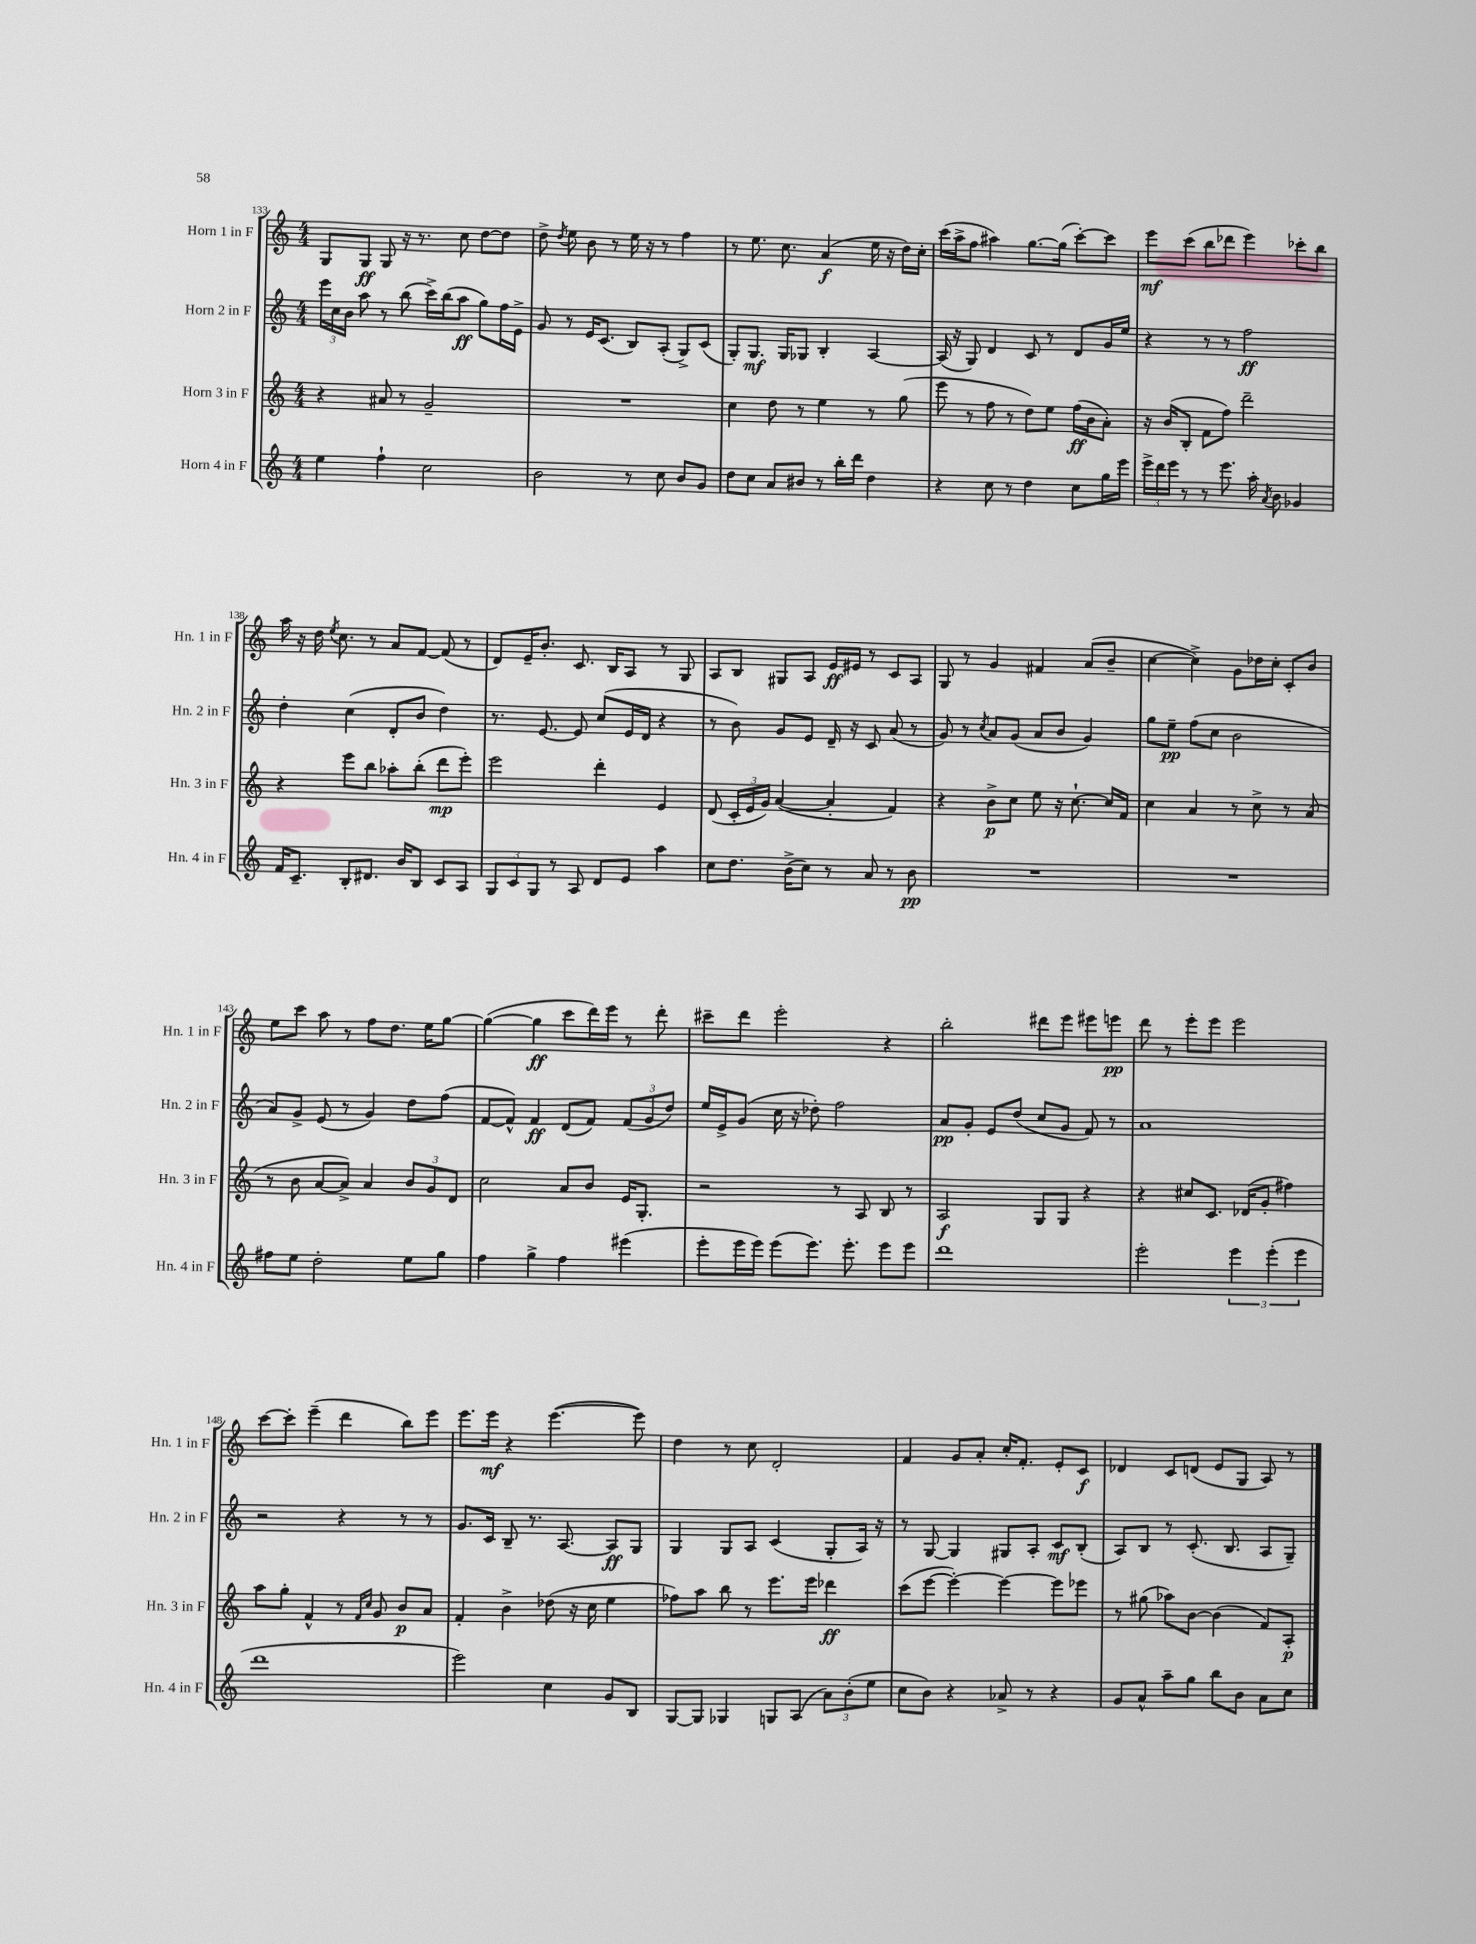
<<
\new StaffGroup <<
\new Staff = "s0" \with { instrumentName = "Horn 1 in F" shortInstrumentName = "Hn. 1 in F" } {
    \clef treble \key c \major \numericTimeSignature \time 4/4
    \autoBeamOff g8[ g8]\ff g8 r16 r8. c''8 d''8[~ d''8] |
    d''8-> \acciaccatura { d''8 } e''8 b'8 r8 e''16 r16 r8 f''4 |
    r8 e''8. c''8. a'4\f( e''16 r16 d''16[) c''16]-. |
    c'''16[( a''16-> f''8] ais''4) g''8.[~ g''16]( c'''8[~-.) c'''8] |
    e'''8[\mf c'''8]( b''8[ des'''8] e'''4) ces'''8[-. b''8] |
    a''16 r16 d''16 \acciaccatura { e''8 } c''8. r8 a'8[ f'8]~ f'8( r8 |
    d'8[) e'16-- b'8.]-. c'8. b16[ a8] r8 g8 |
    a8[ b8] gis8[ a8] e'16[\ff eis'16] r8 c'8[ a8] |
    g8 r8 g'4 fis'4 a'8[( b'8]-- |
    c''4~ c''4->) g'8[ des''16 c''16]-. c'8[-. b'8] |
    e''8[ c'''8] a''8 r8 f''8[ d''8.] e''16[ g''8]~ |
    g''4~( g''4\ff c'''8[ d'''16) e'''16] r8 d'''8-. |
    cis'''8[-- d'''8] e'''2-. r4 |
    b''2-. dis'''8[ e'''8] eis'''8[ e'''8]\pp |
    d'''8 r8 e'''8[-. e'''8] e'''2 |
    c'''8[~ c'''8]-. e'''4--( d'''4 b''8[) e'''8] |
    e'''8.[ e'''16]\mf r4 e'''4.~( e'''8) |
    d''4 r8 c''8 d'2-. |
    f'4 g'8[ a'8]-. c''16[-. f'8.]-. e'8[-. c'8]\f |
    des'4 c'8[ d'8]( e'8[ g8] a8) r8 \bar "|." |
}
\new Staff = "s1" \with { instrumentName = "Horn 2 in F" shortInstrumentName = "Hn. 2 in F" } {
    \clef treble \key c \major \numericTimeSignature \time 4/4
    \autoBeamOff \tuplet 3/2 { e'''16[ c''16 b'16] } a''8 r8 b''8( c'''16[->) b''16( a''8]\ff g''8[) f''16 e'16]-> |
    g'8 r8 e'16[ c'8.]( b8[) a8]-.( g8[->) c'8]( |
    g8[-.) g8.]\mf g16[ ges8] b4-. a4~ |
    a16( r16 g8) d'4 c'8 r8 d'8[ g'16 e''16] |
    r4 r8 r8 f''2\ff |
    d''4-. c''4( d'8[-. b'8] d''4) |
    r8. e'8.~ e'8 c''8[( e'16 d'16] r4 |
    r8 b'8) g'8[ e'8] d'16-- r16 c'8 a'8( r8 |
    g'8) r8 \acciaccatura { c''8 } a'8[ g'8]( a'8[ b'8] g'4) |
    g''8[ e''8]--\pp f''8[( c''8] b'2 |
    a'8[) g'8]-> e'8( r8 g'4) d''8[ f''8]( |
    f'8[~ f'8]-^) f'4\ff d'8[( f'8]) \tuplet 3/2 { f'8[( g'8 d''8]) } |
    e''16[ e'16-> g'8]( c''16 r16 des''8-.) f''2 |
    a'8[\pp g'8]-. e'8[ d''8]( c''8[ g'8] f'8) r8 |
    a'1 |
    r2 r4 r8 r8 |
    g'8.[ c'16] b8-- r8. a8.~ a8[\ff g8] |
    g4 g8[ a8] c'4( g8[-. a16]) r16 |
    r8 g8~ g4 gis8[ a8]-. c'8[\mf b8]-.( |
    a8[) b8] r8 c'8.-.( b8. a8[ g8]--) \bar "|." |
}
\new Staff = "s2" \with { instrumentName = "Horn 3 in F" shortInstrumentName = "Hn. 3 in F" } {
    \clef treble \key c \major \numericTimeSignature \time 4/4
    \autoBeamOff r4 ais'8 r8 g'2-- |
    R1 |
    c''4 d''8 r8 e''4 r8 g''8( |
    e'''8 r8 f''8 r8 d''8[) e''8] f''16[\ff( b'16 a'8]-.) |
    r16 b'16[( b8]-. f'8[ f''8]) d'''2-- |
    r4 e'''8[ b''8] aes''8[-. b''8]-.( d'''8[\mp e'''8]-.) |
    e'''2 d'''4-. e'4 |
    d'8( \tuplet 3/2 { c'16[-. e'16 g'16]) } a'4~( a'4-. f'4) |
    r4 b'8[->\p c''8] e''8 r16 c''8.~-! c''16[ f'16] |
    c''4 a'4 r8 c''8-> r8 a'8( |
    r8 b'8 a'8[~ a'8]->) a'4 \tuplet 3/2 { b'8[ g'8 d'8] } |
    c''2 a'8[ b'8] e'16[ g8.]-. |
    r2 r8 a8 b8 r8 |
    a2\f g8[ g8] r4 |
    r4 cis''8[ c'8.] des'16[( g'8]-. fis''4) |
    a''8[ g''8]-. f'4-^ r8 \grace { f'16[ c''16] } g'8 b'8[\p a'8] |
    f'4-. b'4-> des''8( r16 c''16 e''4 |
    fes''8[) a''8] b''8 r8 e'''8.[ e'''16] des'''4\ff |
    c'''8[( e'''8]~ e'''4~-.) e'''4~ e'''8[ ees'''8] |
    r8 gis''8( aes''8[) b'8]~ b'4( f'8[) a8]-.\p \bar "|." |
}
\new Staff = "s3" \with { instrumentName = "Horn 4 in F" shortInstrumentName = "Hn. 4 in F" } {
    \clef treble \key c \major \numericTimeSignature \time 4/4
    \autoBeamOff e''4 f''4-! c''2 |
    b'2 r8 c''8 b'8[ g'8] |
    d''8[ c''8] a'8[ bis'8] r8 b''16[-. d'''16] d''4 |
    r4 c''8 r8 d''4 c''8[ g''16 e'''16] |
    \tuplet 3/2 { e'''16[-> d'''16 e'''16] } r8 r8 e'''8. a''16-. \acciaccatura { a'8 } b'8 ges'4 |
    f'16[ c'8.]-- b8[-. dis'8.] b'16[ b8] c'8[ a8] |
    \tuplet 3/2 { g8[ c'8 g8] } r8 a8 d'8[ e'8] a''4 |
    c''8[ d''8.] b'16[->( c''8]) r8 a'8 r8 b'8\pp |
    R1 |
    R1 |
    fis''8[ e''8] d''2-. e''8[ g''8] |
    f''4 g''4-> f''4 eis'''4( |
    e'''8[-. e'''16 e'''16]) e'''8[( e'''8.]) e'''8.-. e'''8[ e'''8] |
    d'''1 |
    e'''2-. \tuplet 3/2 { e'''4 e'''4-.( e'''4 } |
    d'''1 |
    e'''2) c''4 g'8[ b8] |
    g8[~ g8] ges4 g8[ a8]( \tuplet 3/2 { a'8[) b'8-.( e''8] } |
    c''8[ b'8]) r4 aes'8-> r8 r4 |
    g'8[ a'8]-^ a''8[-- g''8] b''8[ b'8] a'8[ c''8] \bar "|." |
}
>>
>>
\layout { \context { \Score currentBarNumber = #133 } }
